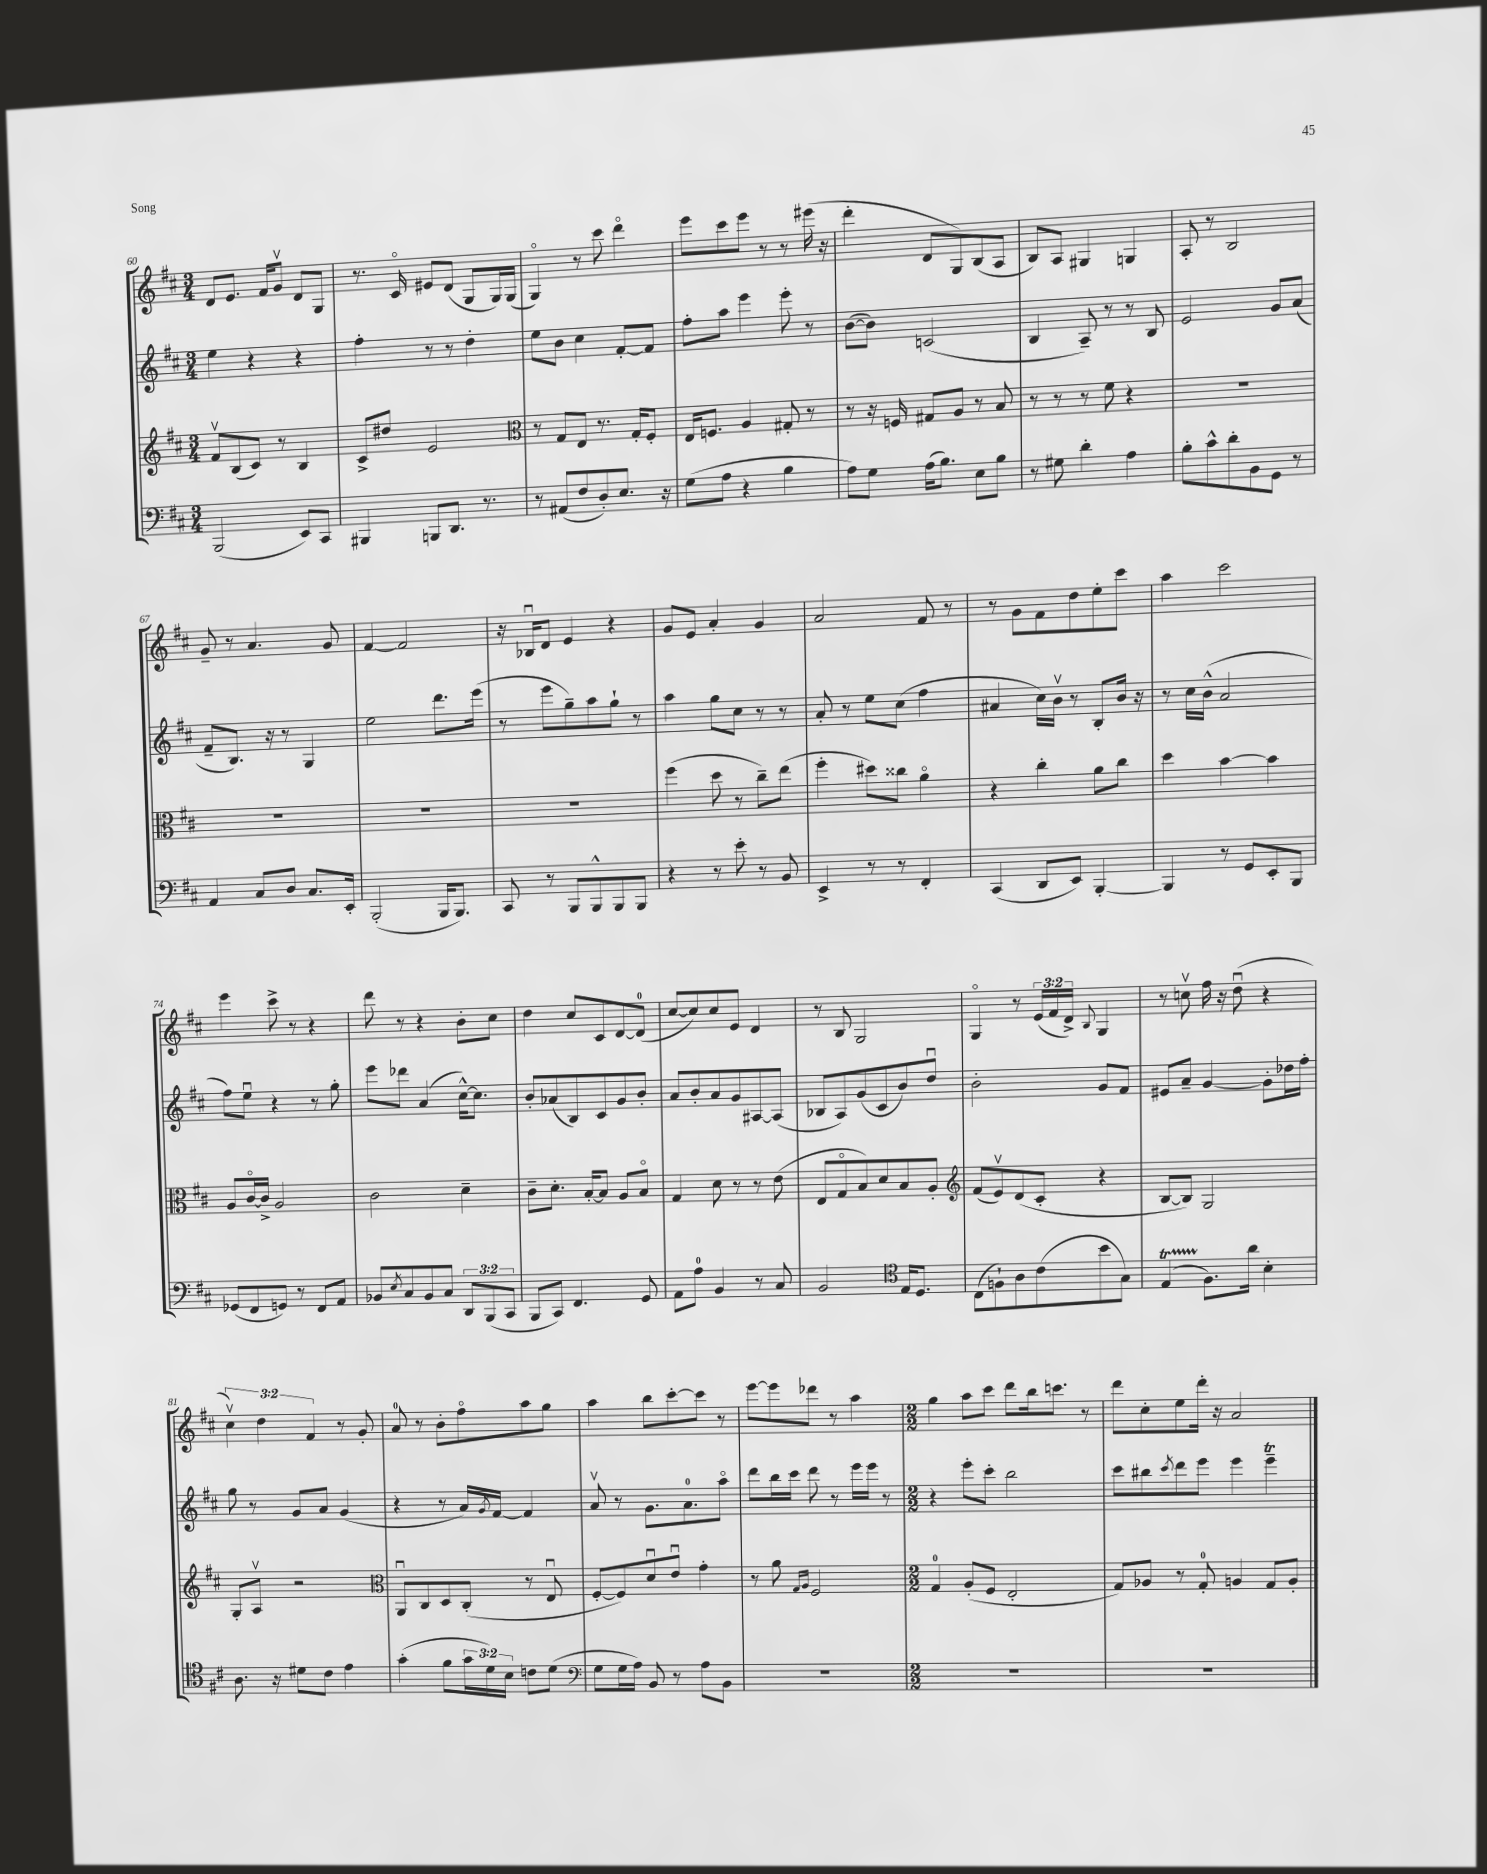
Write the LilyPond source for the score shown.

<<
\new StaffGroup <<
\new Staff = "s0" {
    \clef treble \key d \major \numericTimeSignature \time 3/4 \override Staff.TupletNumber.text = #tuplet-number::calc-fraction-text
    d'8 e'8. fis'16 g'8\upbow d'8 g8 |
    r8. cis'16\flageolet eis'8 d'8( g8 g16) g16( |
    g4\flageolet) r8 cis'''8 d'''4\flageolet |
    e'''8 cis'''8 e'''8 r8 r8 eis'''16( r16 |
    d'''4-. d'8 g8) b8( a8 |
    b8) a8 gis4 g4 |
    a8-. r8 b2 |
    g'8-- r8 a'4. g'8 |
    fis'4~ fis'2 |
    r16 bes16\downbow d'8 e'4 r4 |
    g'8 e'8 a'4-. g'4 |
    a'2 fis'8 r8 |
    r8 g'8 fis'8 d''8 e''8-. cis'''8 |
    a''4 cis'''2 |
    e'''4 cis'''8-> r8 r4 |
    d'''8 r8 r4 b'8-. cis''8 |
    d''4 cis''8 cis'8 d'8~ d'8-0( |
    cis''8~ cis''8) cis''8 e'8 d'4 |
    r8 b8 g2 |
    g4\flageolet r8 \tuplet 3/2 { e'16( fis'16 d'16->) } \appoggiatura { b8 } g4 |
    r8 c''8\upbow fis''16 r16 d''8\downbow( r4 |
    \tuplet 3/2 { cis''4\upbow) d''4 fis'4 } r8 g'8-. |
    a'8-0 r8 b'8-. fis''8\flageolet a''8 g''8 |
    a''4 b''8 cis'''8~-. cis'''8 r8 |
    e'''8~ e'''8 des'''8 r8 a''4 |
    \numericTimeSignature \time 2/2 g''4 a''8 cis'''8 d'''8 b''16 c'''8. r8 |
    d'''8 cis''8-. e''8 d'''16-. r16 a'2 \bar "|." |
}
\new Staff = "s1" {
    \clef treble \key d \major \numericTimeSignature \time 3/4
    e''4 r4 r4 |
    fis''4-. r8 r8 d''4-. |
    e''8 b'8 cis''4 fis'8~-. fis'8 |
    fis''8-. a''8 e'''4 e'''8-. r8 |
    b'8~( b'8) c'2( |
    b4 a8--) r8 r8 b8 |
    e'2 g'8 a'8( |
    fis'8-- b8.) r16 r8 g4 |
    e''2 d'''8. e'''16( |
    r8 e'''8 g''8--) a''8 g''8-! r8 |
    a''4 g''8 cis''8 r8 r8 |
    a'8-. r8 e''8 cis''8( fis''4 |
    ais'4 cis''16) b'16\upbow r8 b8-. b'16 r16 |
    r8 cis''16 b'16-^( a'2 |
    fis''8) e''8\downbow r4 r8 g''8-. |
    e'''8 des'''8 a'4( cis''16~-^) cis''8. |
    b'8-. aes'8( b8) cis'8 g'8 b'8-. |
    a'8 b'8-. a'8 g'8 ais8~ ais8( |
    bes8 a8) g'8( cis'8 b'8) d''8\downbow |
    b'2-. g'8 fis'8 |
    eis'8 a'8-- g'4~ g'8-. des''16 fis''16-. |
    g''8 r8 g'8 a'8 g'4( |
    r4 r8 a'16) \acciaccatura { g'8 } fis'16~ fis'4 |
    a'8\upbow r8 g'8. a'8.-0 a''8\flageolet |
    d'''8 b''16 cis'''16 d'''8 r8 e'''16 e'''16 r8 |
    \numericTimeSignature \time 2/2 r4 e'''8-. cis'''8-. b''2 |
    cis'''8 bis''8 \acciaccatura { cis'''8 } d'''8 e'''8 e'''4 e'''4--\trill \bar "|." |
}
\new Staff = "s2" {
    \clef treble \key d \major \numericTimeSignature \time 3/4
    fis'8\upbow b8( cis'8) r8 b4 |
    cis'8-> dis''8 e'2 |
    \clef alto r8 g8 e8 r8. g16-. fis8-. |
    e16 f8. a4 gis8-. r8 |
    r8 r16 f16 gis8 a8 r8 b8 |
    r8 r8 r8 fis'8 r4 |
    R2. |
    R2. |
    R2. |
    R2. |
    fis''4( d''8 r8 cis''8--) e''8( |
    fis''4-. dis''8) cisis''8 a'4\flageolet |
    r4 cis''4-. a'8 cis''8 |
    d''4 b'4~ b'4 |
    a8 cis'16~\flageolet cis'16-> a2 |
    cis'2 d'4-- |
    cis'8-- d'8.-. b16~-. b8 a8 b8\flageolet |
    g4 d'8 r8 r8 e'8( |
    e8 g8\flageolet b8) d'8 b8 a8-. |
    \clef treble fis'8( e'8\upbow) d'8( cis'8-. r4 |
    b8~ b8) g2 |
    g8-. a8\upbow r2 |
    \clef alto a,8\downbow cis8 d8 cis8-.( r8 e8\downbow |
    fis8~-. fis8) d'8\downbow e'8\downbow g'4-. |
    r8 a'8 \grace { g16 a16 } fis2 |
    \numericTimeSignature \time 2/2 g4-0 a8-.( fis8 e2-. |
    g8) aes8 r8 g8-0-. a4 g8 a8-. \bar "|." |
}
\new Staff = "s3" {
    \clef bass \key d \major \numericTimeSignature \time 3/4 \override Staff.TupletNumber.text = #tuplet-number::calc-fraction-text
    b,,2( e,8) cis,8 |
    bis,,4 b,,8 d,8. r8. |
    r8 ais,8( fis8 d8-.) e8. r16 |
    g8( a8 r4 b4 |
    a8) g8 a16( b8.) e8 b8 |
    r8 gis8 d'4-. a4 |
    b8-. cis'8-^ d'8-. b,8 g,8 r8 |
    a,4 cis8 d8 cis8. e,16-. |
    b,,2-.( b,,16 b,,8.) |
    cis,8 r8 b,,8 b,,8-^ b,,8 b,,8 |
    r4 r8 e'8-. r8 b,8 |
    e,4-> r8 r8 fis,4-. |
    cis,4( d,8 e,8) b,,4~-. |
    b,,4 r8 g,8 e,8-. b,,8 |
    ges,8( fis,8 g,8) r8 fis,8 a,8 |
    bes,8 \acciaccatura { e8 } cis8 bes,8 cis8 \tuplet 3/2 { d,8 b,,8( cis,8 } |
    b,,8 cis,8) fis,4. g,8 |
    a,8 a8-0 b,4 r8 cis8 |
    b,2 \clef tenor e16 d8. |
    cis8( f8-!) a8 cis'8( b'8 g8) |
    e4\startTrillSpan( fis8.\stopTrillSpan) a'16 b4-. |
    a8. r16 dis'8 cis'8 e'4 |
    g'4-.( fis'8 \tuplet 3/2 { g'16 d'16) b16 } c'8 d'8( |
    \clef bass g8 g16 a16) b,8 r8 a8 b,8 |
    R2. |
    \numericTimeSignature \time 2/2 R1 |
    R1 \bar "|." |
}
>>
>>
\layout { \context { \Score currentBarNumber = #60 } }
